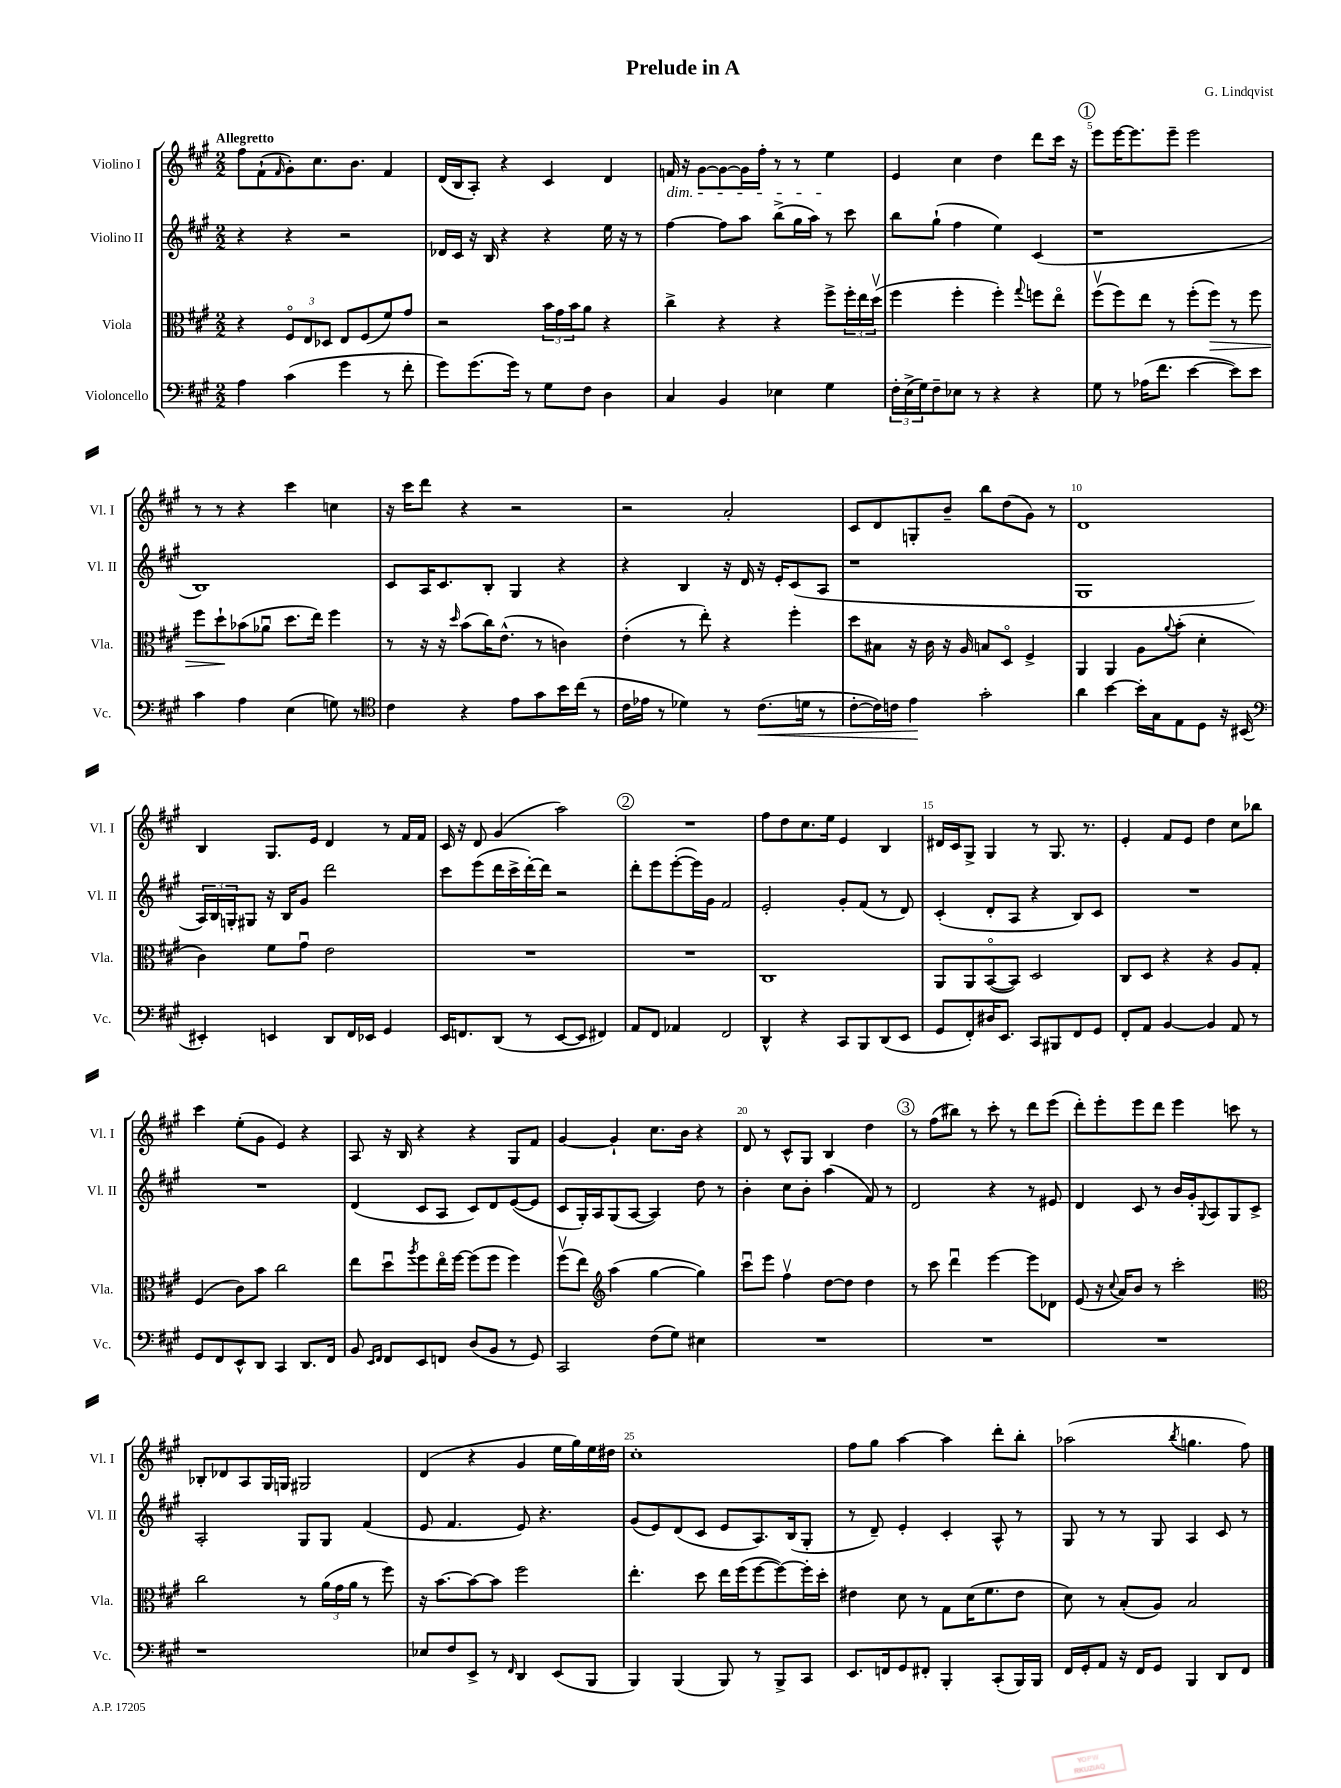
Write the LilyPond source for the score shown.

\header { title = "Prelude in A" composer = "G. Lindqvist" }
<<
\new StaffGroup <<
\new Staff = "s0" \with { instrumentName = "Violino I" shortInstrumentName = "Vl. I" } {
    \clef treble \key a \major \numericTimeSignature \time 2/2 \tempo "Allegretto"
    fis''8 fis'8-!( \grace { fis'16 } gis'8-.) cis''8. b'8. fis'4 |
    d'16( b16 a8-.) r4 cis'4 d'4 |
    f'16\dim r16 gis'8~ gis'8~ gis'16 fis''16-. r8 r8 e''4\! |
    e'4 cis''4 d''4 d'''8 cis'''16 r16 |
    \mark \markup { \circle "1" } e'''8 e'''16~ e'''8. e'''8-- e'''2 |
    r8 r8 r4 cis'''4 c''4 |
    r16 cis'''16 d'''8 r4 r2 |
    r2 a'2-. |
    cis'8 d'8 g8-. b'8-- b''8 d''8( gis'8) r8 |
    d'1 |
    b4 gis8. e'16 d'4 r8 fis'16 fis'16 |
    cis'16 r16 d'8 gis'4( a''2) |
    \mark \markup { \circle "2" } R1 |
    fis''8 d''8 cis''8. e''16 e'4 b4 |
    dis'16 cis'16 gis8-> gis4 r8 gis8. r8. |
    e'4-. fis'8 e'8 d''4 cis''8 bes''8 |
    cis'''4 e''8-.( gis'8 e'4) r4 |
    a8 r16 b16 r4 r4 gis8 fis'8 |
    gis'4~ gis'4-! cis''8. b'16 r4 |
    d'8 r8 cis'8-^ gis8 b4 d''4 |
    \mark \markup { \circle "3" } r8 fis''8( bis''8) r8 cis'''8-. r8 d'''8 e'''8( |
    d'''8-.) e'''8-. e'''8 d'''8 e'''4 c'''8 r8 |
    bes8-. des'8 a8 gis16 g16 gis2 |
    d'4( r4 gis'4 e''16 gis''16) e''16 dis''16 |
    cis''1-. |
    fis''8 gis''8 a''4~ a''4 d'''8-. b''8-. |
    aes''2( \acciaccatura { b''8 } g''4. fis''8) \bar "|." |
}
\new Staff = "s1" \with { instrumentName = "Violino II" shortInstrumentName = "Vl. II" } {
    \clef treble \key a \major \numericTimeSignature \time 2/2
    r4 r4 r2 |
    des'16 cis'16 r16 b16 r4 r4 e''16 r16 r8 |
    fis''4~ fis''8 a''8 b''8->( gis''16 a''16) r8 cis'''8 |
    b''8 gis''8-!( fis''4 e''4) cis'4( |
    \mark \markup { \circle "1" } r1 |
    b1) |
    cis'8 a16 cis'8. b8-. gis4 r4 |
    r4 b4 r16 d'16 r16 e'16-. cis'8( a8 |
    r1 |
    gis1 |
    \tuplet 3/2 { a16) b16 g16-. } gis8 r16 b16 gis'8 d'''2 |
    cis'''8 e'''8( d'''16 cis'''16-> d'''16~-.) d'''16 r2 |
    \mark \markup { \circle "2" } d'''8-. e'''8 e'''8~-.( e'''16) gis'16 fis'2 |
    e'2-. gis'8-. fis'8( r8 d'8) |
    cis'4-.( d'8-. a8 r4 b8) cis'8 |
    R1 |
    R1 |
    d'4( cis'8 a8 cis'8) d'8 e'8~( e'8 |
    cis'8 gis16-.) a16 gis8( a8~ a4) d''8 r8 |
    b'4-. cis''8 b'8-. a''4( fis'8) r8 |
    \mark \markup { \circle "3" } d'2 r4 r8 eis'8 |
    d'4 cis'8 r8 b'16 gis'16-. \appoggiatura { gis8 } a8 gis8 cis'8-> |
    a2-. gis8 gis8 fis'4( |
    e'8 fis'4. e'8) r4. |
    gis'8( e'8) d'8( cis'8 e'8 a8.) b16( gis8-. |
    r8 d'8--) e'4-. cis'4-. a8-^ r8 |
    gis8 r8 r8 gis8 a4 cis'8 r8 \bar "|." |
}
\new Staff = "s2" \with { instrumentName = "Viola" shortInstrumentName = "Vla." } {
    \clef alto \key a \major \numericTimeSignature \time 2/2
    r4 \tuplet 3/2 { fis8\flageolet e8 des8 } e8 fis8( fis'8) gis'8 |
    r2 \tuplet 3/2 { b'16 gis'16 b'16 } a'8 r4 |
    cis''4-> r4 r4 fis''8-> \tuplet 3/2 { fis''16-. e''16 d''16\upbow( } |
    fis''4 fis''4-. fis''4-.) \appoggiatura { gis''8 } f''8 e''8\flageolet |
    \mark \markup { \circle "1" } fis''8\upbow( fis''8) e''8 r8 fis''8-.( fis''8\>) r8 fis''8 |
    fis''8 d''8-!\! bes'8( aes'8\downbow d''8. e''16) fis''4 |
    r8 r16 r16 \grace { d''16 } b'8( cis''16) e'8.-^( r8 c'4) |
    e'4-.( r8 e''8-.) r4 fis''4-. |
    d''8 bis8 r16 cis'16 r16 a16 b8 d8\flageolet fis4-> |
    a,4 a,4 a8 \appoggiatura { a'8 } b'8-.( d'4-. |
    cis'4) fis'8 gis'8\downbow e'2 |
    R1 |
    \mark \markup { \circle "2" } R1 |
    cis1 |
    a,8 a,8 b,8~\flageolet( b,8) d2 |
    cis8 d8 r4 r4 a8 gis8-. |
    fis4( cis'8) b'8 cis''2 |
    e''8 d''8\downbow \acciaccatura { a''8 } fis''8 e''16\flageolet fis''16~ fis''8( fis''8 fis''4) |
    fis''8\upbow( e''8) \clef treble a''4( gis''4~ gis''4) |
    cis'''8\downbow e'''8 fis''4\upbow d''8~ d''8 d''4 |
    \mark \markup { \circle "3" } r8 cis'''8 d'''4\downbow e'''4~ e'''8 des'8 |
    e'8( r16 \appoggiatura { cis''8 } a'16) b'8 r8 cis'''2-. |
    \clef alto cis''2 r8 \tuplet 3/2 { a'16( gis'16 a'16 } r8 fis''8) |
    r16 b'8.~ b'8~ b'8 fis''2 |
    e''4.-. d''8 e''16 fis''16( fis''8~ fis''8~) fis''16-. d''16-. |
    eis'4 d'8 r8 gis8 d'16( fis'8. eis'8 |
    d'8) r8 b8-.( a8) b2 \bar "|." |
}
\new Staff = "s3" \with { instrumentName = "Violoncello" shortInstrumentName = "Vc." } {
    \clef bass \key a \major \numericTimeSignature \time 2/2
    a4 cis'4( gis'4 r8 fis'8-. |
    gis'8) gis'8.( gis'16) r8 gis8 fis8 d4 |
    cis4 b,4 ees4 gis4 |
    \tuplet 3/2 { fis16-. e16->( gis16) } fis8-- ees8 r8 r4 r4 |
    \mark \markup { \circle "1" } gis8 r8 aes16( fis'8. e'4~ e'8) e'8 |
    cis'4 a4 e4( g8) r8 |
    \clef tenor cis'4 r4 e'8 gis'8 b'16 cis''16( r8 |
    cis'16 ees'16 r8 des'4) r8 cis'8.\<( d'16 r8 |
    cis'8~-. cis'16) c'16 e'4\! gis'2-. |
    a'4 b'4~ b'16-. gis16 e8 d8 r16 bis,16( |
    \clef bass eis,4-.) e,4 d,8 fis,16 ees,16 gis,4 |
    e,16 f,8. d,8( r8 e,8~ e,8 fis,4) |
    \mark \markup { \circle "2" } a,8 fis,8 aes,4 fis,2 |
    d,4-^ r4 cis,8 b,,8 d,8( e,8 |
    gis,8 fis,8-.) dis16 e,8. cis,8 bis,,8 fis,8 gis,8 |
    fis,8-. a,8 b,4~ b,4 a,8 r8 |
    gis,8 fis,8 e,8-^ d,8 cis,4 d,8. fis,16 |
    b,8 \grace { e,16 fis,16 } fis,8 e,8 f,8 d8( b,8 r8 gis,8) |
    cis,2 fis8( gis8) eis4 |
    R1 |
    \mark \markup { \circle "3" } R1 |
    R1 |
    r1 |
    ees8 fis8 e,8-> r8 \grace { fis,16 } d,4 e,8( b,,8 |
    b,,4) b,,4( b,,8) r8 b,,8-> cis,8 |
    e,8. f,16 gis,8 fis,8-. b,,4-. cis,8-.( b,,16) b,,16 |
    fis,16 gis,16-. a,8 r16 fis,16 gis,8 b,,4 d,8 fis,8 \bar "|." |
}
>>
>>
\layout { \context { \Score \override BarNumber.break-visibility = ##(#f #t #t) barNumberVisibility = #(every-nth-bar-number-visible 5) } }
